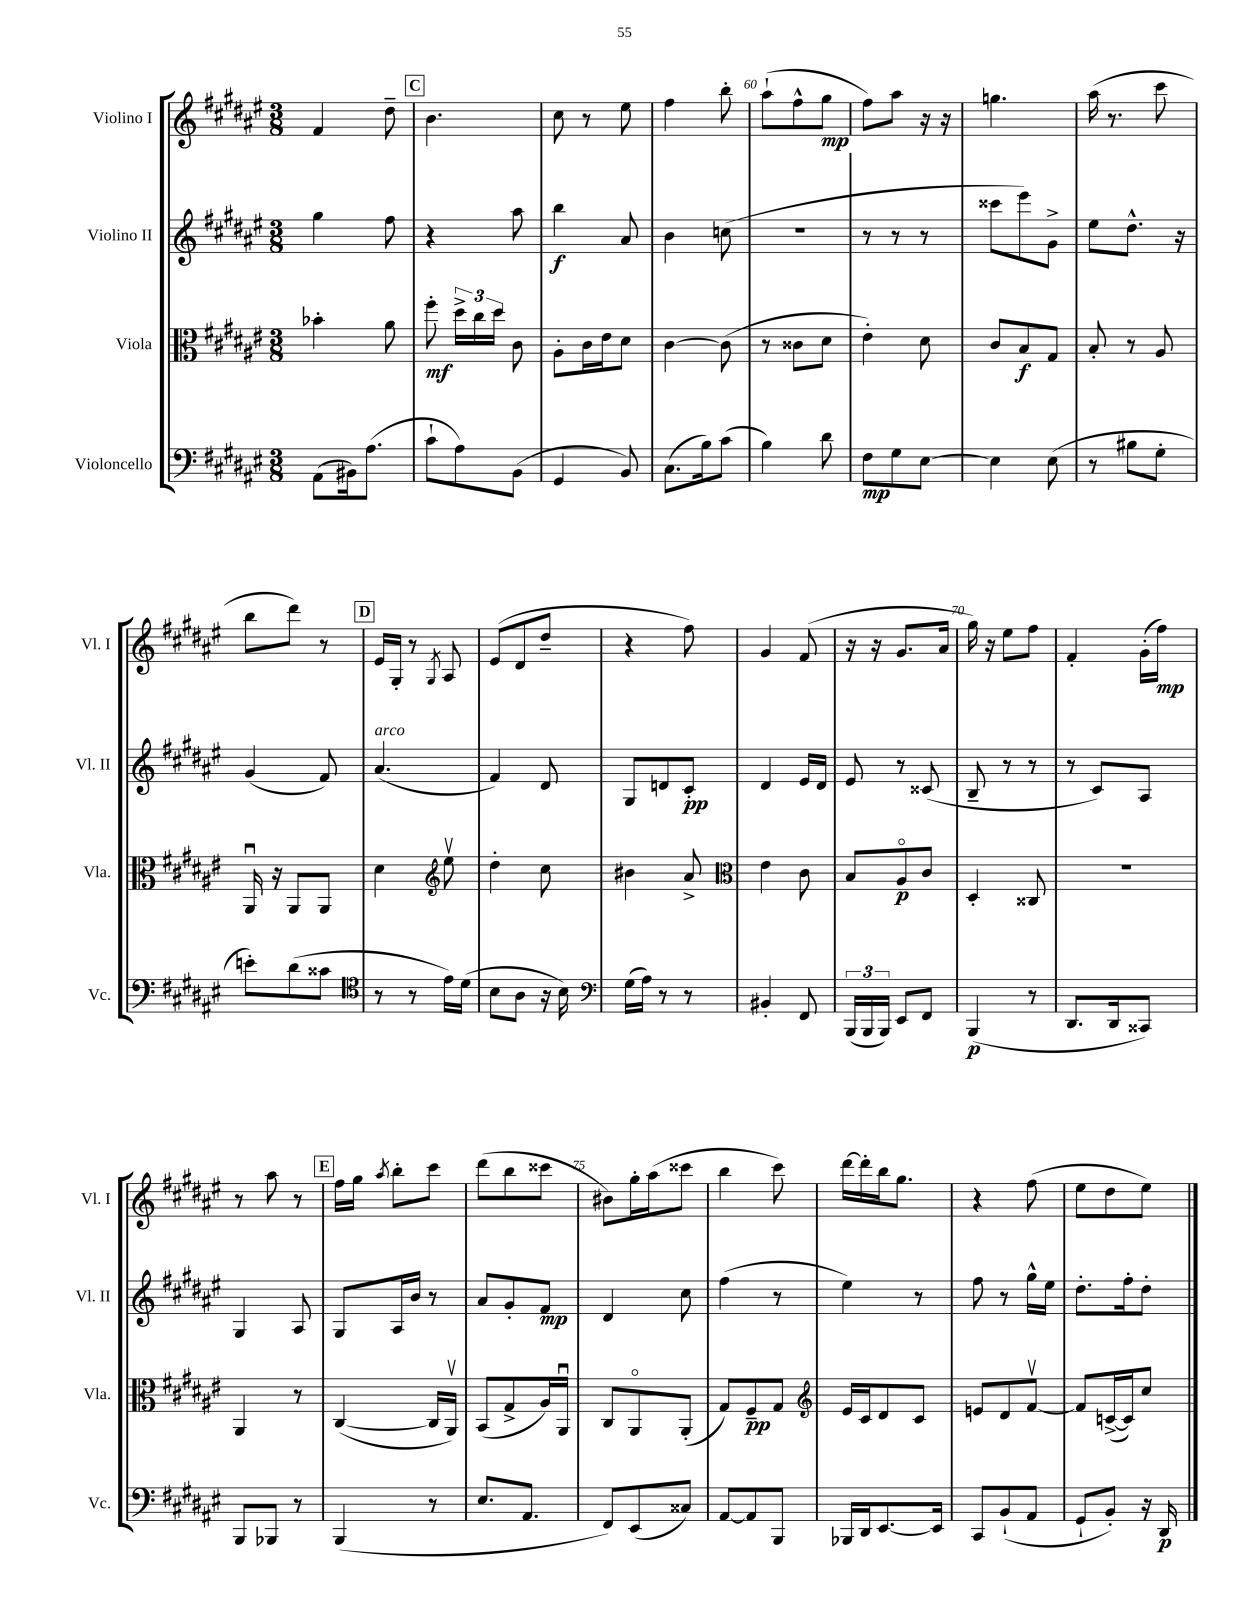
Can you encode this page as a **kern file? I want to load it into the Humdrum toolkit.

**kern	**dynam	**kern	**dynam	**kern	**dynam	**kern	**dynam
*part4	*part4	*part3	*part3	*part2	*part2	*part1	*part1
*staff4	*staff4	*staff3	*staff3	*staff2	*staff2	*staff1	*staff1
*I"Violoncello	*	*I"Viola	*	*I"Violino II	*	*I"Violino I	*
*I'Vc.	*	*I'Vla.	*	*I'Vl. II	*	*I'Vl. I	*
*clefF4	*	*clefC3	*	*clefG2	*	*clefG2	*
*k[f#c#g#d#a#e#]	*	*k[f#c#g#d#a#e#]	*	*k[f#c#g#d#a#e#]	*	*k[f#c#g#d#a#e#]	*
*M3/8	*	*M3/8	*	*M3/8	*	*M3/8	*
=56	=56	=56	=56	=56	=56	=56	=56
(8AA#\L	.	4b-X'\	.	4gg#\	.	4f#/	.
16BB#X\k)	.	.	.	.	.	.	.
(8.A#\J	.	.	.	.	.	.	.
.	.	8a#\	.	8ff#\	.	8dd#~\	.
!!LO:REH:place=s1:t=C
=57	=57	=57	=57	=57	=57	=57	=57
8c#`\L	.	8ff#'\	mf	4r	.	4.b\	.
8A#\)	.	24dd#^\LL	.	.	.	.	.
.	.	24cc#\	.	.	.	.	.
.	.	24dd#\JJ	.	.	.	.	.
(8BB\J	.	8c#\	.	8aa#\	.	.	.
=58	=58	=58	=58	=58	=58	=58	=58
4GG#/	.	8A#'\L	.	4bb\	f	8cc#\	.
.	.	16c#\L	.	.	.	8r	.
.	.	16e#\J	.	.	.	.	.
8BB/)	.	8d#\J	.	8a#/	.	8ee#\	.
=59	=59	=59	=59	=59	=59	=59	=59
(8.C#\L	.	[4c#\	.	4b\	.	4ff#\	.
16B\k)	.	.	.	.	.	.	.
(8c#\J	.	(8c#\]	.	(8ccn\	.	8bb'\	.
=60	=60	=60	=60	=60	=60	=60	=60
4B\)	.	8r	.	4.r	.	(8aa#`\L	.
.	.	8c##X\L	.	.	.	8ff#^^\	.
8d#\	.	8d#\J	.	.	.	8gg#\J	mp
=61	=61	=61	=61	=61	=61	=61	=61
8F#\L	mp	4e#'\)	.	8r	.	8ff#\L)	.
8G#\	.	.	.	8r	.	8aa#\J	.
[8E#\J	.	8d#\	.	8r	.	16r	.
.	.	.	.	.	.	16r	.
=62	=62	=62	=62	=62	=62	=62	=62
4E#\]	.	8c#/L	.	8ccc##X\L	.	4.ggn\	.
.	.	8B/	f	8eee#\)	.	.	.
(8E#\	.	8G#/J	.	8g#^\J	.	.	.
=63	=63	=63	=63	=63	=63	=63	=63
8r	.	8B'/	.	8ee#\L	.	(16aa#\	.
.	.	.	.	.	.	8.r	.
8B#X\L	.	8r	.	8.dd#^^\J	.	.	.
8G#'\J	.	8A#/	.	.	.	8ccc#\	.
.	.	.	.	16r	.	.	.
!!LO:LB:g=z
=64	=64	=64	=64	=64	=64	=64	=64
8en'\L)	.	16AA#u/	.	(4g#/	.	8bb\L	.
.	.	16r	.	.	.	.	.
(8d#\	.	8AA#/L	.	.	.	8ddd#\J)	.
8c##X\J	.	8AA#/J	.	8f#/)	.	8r	.
!!LO:REH:place=s1:t=D
=65	=65	=65	=65	=65	=65	=65	=65
*clefC4	*	*	*	*	*	*	*
!	!	!	!	!LO:TX:a:i:t=arco	!	!	!
8r	.	4d#\	.	(4.a#/	.	16e#/LL	.
.	.	.	.	.	.	16G#'/JJ	.
8r	.	.	.	.	.	8r	.
*	*	*clefG2	*	*	*	*	*
.	.	.	.	.	.	8qG#/	.
16e#\LL)	.	8ee#v\	.	.	.	8A#/	.
(16d#\JJ	.	.	.	.	.	.	.
=66	=66	=66	=66	=66	=66	=66	=66
8B\L	.	4dd#'\	.	4f#/)	.	(8e#/L	.
8A#\J	.	.	.	.	.	8d#/	.
16r	.	8cc#\	.	8d#/	.	8dd#~/J	.
16B\)	.	.	.	.	.	.	.
=67	=67	=67	=67	=67	=67	=67	=67
*clefF4	*	*	*	*	*	*	*
(16G#\LL	.	4b#X\	.	8G#/L	.	4r	.
16A#\JJ)	.	.	.	.	.	.	.
8r	.	.	.	8dn/	.	.	.
8r	.	8a#^/	.	8c#'/J	pp	8ff#\)	.
=68	=68	=68	=68	=68	=68	=68	=68
*	*	*clefC3	*	*	*	*	*
4BB#X'/	.	4e#\	.	4d#/	.	4g#/	.
8FF#/	.	8c#\	.	16e#/LL	.	(8f#/	.
.	.	.	.	16d#/JJ	.	.	.
=69	=69	=69	=69	=69	=69	=69	=69
(24BBB/LL	.	8B/L	.	8e#/	.	16r	.
24BBB/	.	.	.	.	.	.	.
.	.	.	.	.	.	16r	.
24BBB/JJ)	.	.	.	.	.	.	.
8EE#/L	.	8A#/	p	8r	.	8.g#/L	.
8FF#/J	.	8c#/J	.	(8c##X/	.	.	.
.	.	.	.	.	.	16a#/Jk	.
=70	=70	=70	=70	=70	=70	=70	=70
(4BBB/	p	4D#'/	.	8B~/	.	16gg#\)	.
.	.	.	.	.	.	16r	.
.	.	.	.	8r	.	8ee#\L	.
8r	.	8C##X/	.	8r	.	8ff#\J	.
=71	=71	=71	=71	=71	=71	=71	=71
8.DD#/L	.	4.r	.	8r	.	4f#'/	.
.	.	.	.	8c#/L)	.	.	.
16DD#/k	.	.	.	.	.	.	.
8CC##X/J)	.	.	.	8A#/J	.	(16g#'\LL	.
.	.	.	.	.	.	16ff#\JJ)	mp
!!LO:LB:g=z
=72	=72	=72	=72	=72	=72	=72	=72
8BBB/L	.	4AA#/	.	4G#/	.	8r	.
8BBB-X/J	.	.	.	.	.	8aa#\	.
8r	.	8r	.	8A#/	.	8r	.
!!LO:REH:place=s1:t=E
=73	=73	=73	=73	=73	=73	=73	=73
(4BBB/	.	([4C#/	.	8G#/L	.	16ff#\LL	.
.	.	.	.	.	.	16gg#\JJ	.
.	.	.	.	.	.	8qaa#/	.
.	.	.	.	16A#/L	.	8bb'\L	.
.	.	.	.	16b/JJ	.	.	.
8r	.	16C#/LL]	.	8r	.	8ccc#\J	.
.	.	16AA#v/JJ)	.	.	.	.	.
=74	=74	=74	=74	=74	=74	=74	=74
8.E#/L	.	(8BB/L	.	8a#/L	.	(8ddd#\L	.
.	.	8G#^/	.	8g#'/	.	8bb\	.
8.AA#/J	.	.	.	.	.	.	.
.	.	16A#/L)	.	8f#/J	mp	8ccc##X\J	.
.	.	16AA#u/JJ	.	.	.	.	.
=75	=75	=75	=75	=75	=75	=75	=75
8FF#/L)	.	8C#/L	.	4d#/	.	8b#X\L)	.
(8EE#/	.	8AA#/	.	.	.	16gg#'\L	.
.	.	.	.	.	.	(16aa#\J	.
8C##X/J)	.	(8AA#'/J	.	8cc#\	.	8ccc##X\J	.
=76	=76	=76	=76	=76	=76	=76	=76
[8AA#/L	.	8G#/L)	.	(4ff#\	.	4bb\	.
8AA#/]	.	8F#~/	pp	.	.	.	.
8BBB/J	.	8G#/J	.	8r	.	8ccc#\)	.
=77	=77	=77	=77	=77	=77	=77	=77
*	*	*clefG2	*	*	*	*	*
16BBB-X/LL	.	16e#/LL	.	4ee#\)	.	[16ddd#\LL	.
16DD#/J	.	16c#/J	.	.	.	16ddd#'\]	.
[8.EE#/	.	8d#/	.	.	.	16bb\J	.
.	.	.	.	.	.	8.gg#\J	.
.	.	8c#/J	.	8r	.	.	.
16EE#/Jk]	.	.	.	.	.	.	.
=78	=78	=78	=78	=78	=78	=78	=78
8CC#/L	.	8en/L	.	8ff#\	.	4r	.
(8BB`/	.	8d#/	.	8r	.	.	.
8AA#/J	.	[8f#v/J	.	16gg#^^\LL	.	(8ff#\	.
.	.	.	.	16ee#\JJ	.	.	.
=79	=79	=79	=79	=79	=79	=79	=79
8GG#`/L	.	8f#/L]	.	8.dd#'\L	.	8ee#\L	.
8BB'/J)	.	([16cn^/L	.	.	.	8dd#\	.
.	.	16c/J])	.	16ff#'\k	.	.	.
16r	.	8cc#/J	.	8dd#'\J	.	8ee#\J)	.
16DD#/	p	.	.	.	.	.	.
==	==	==	==	==	==	==	==
*-	*-	*-	*-	*-	*-	*-	*-
